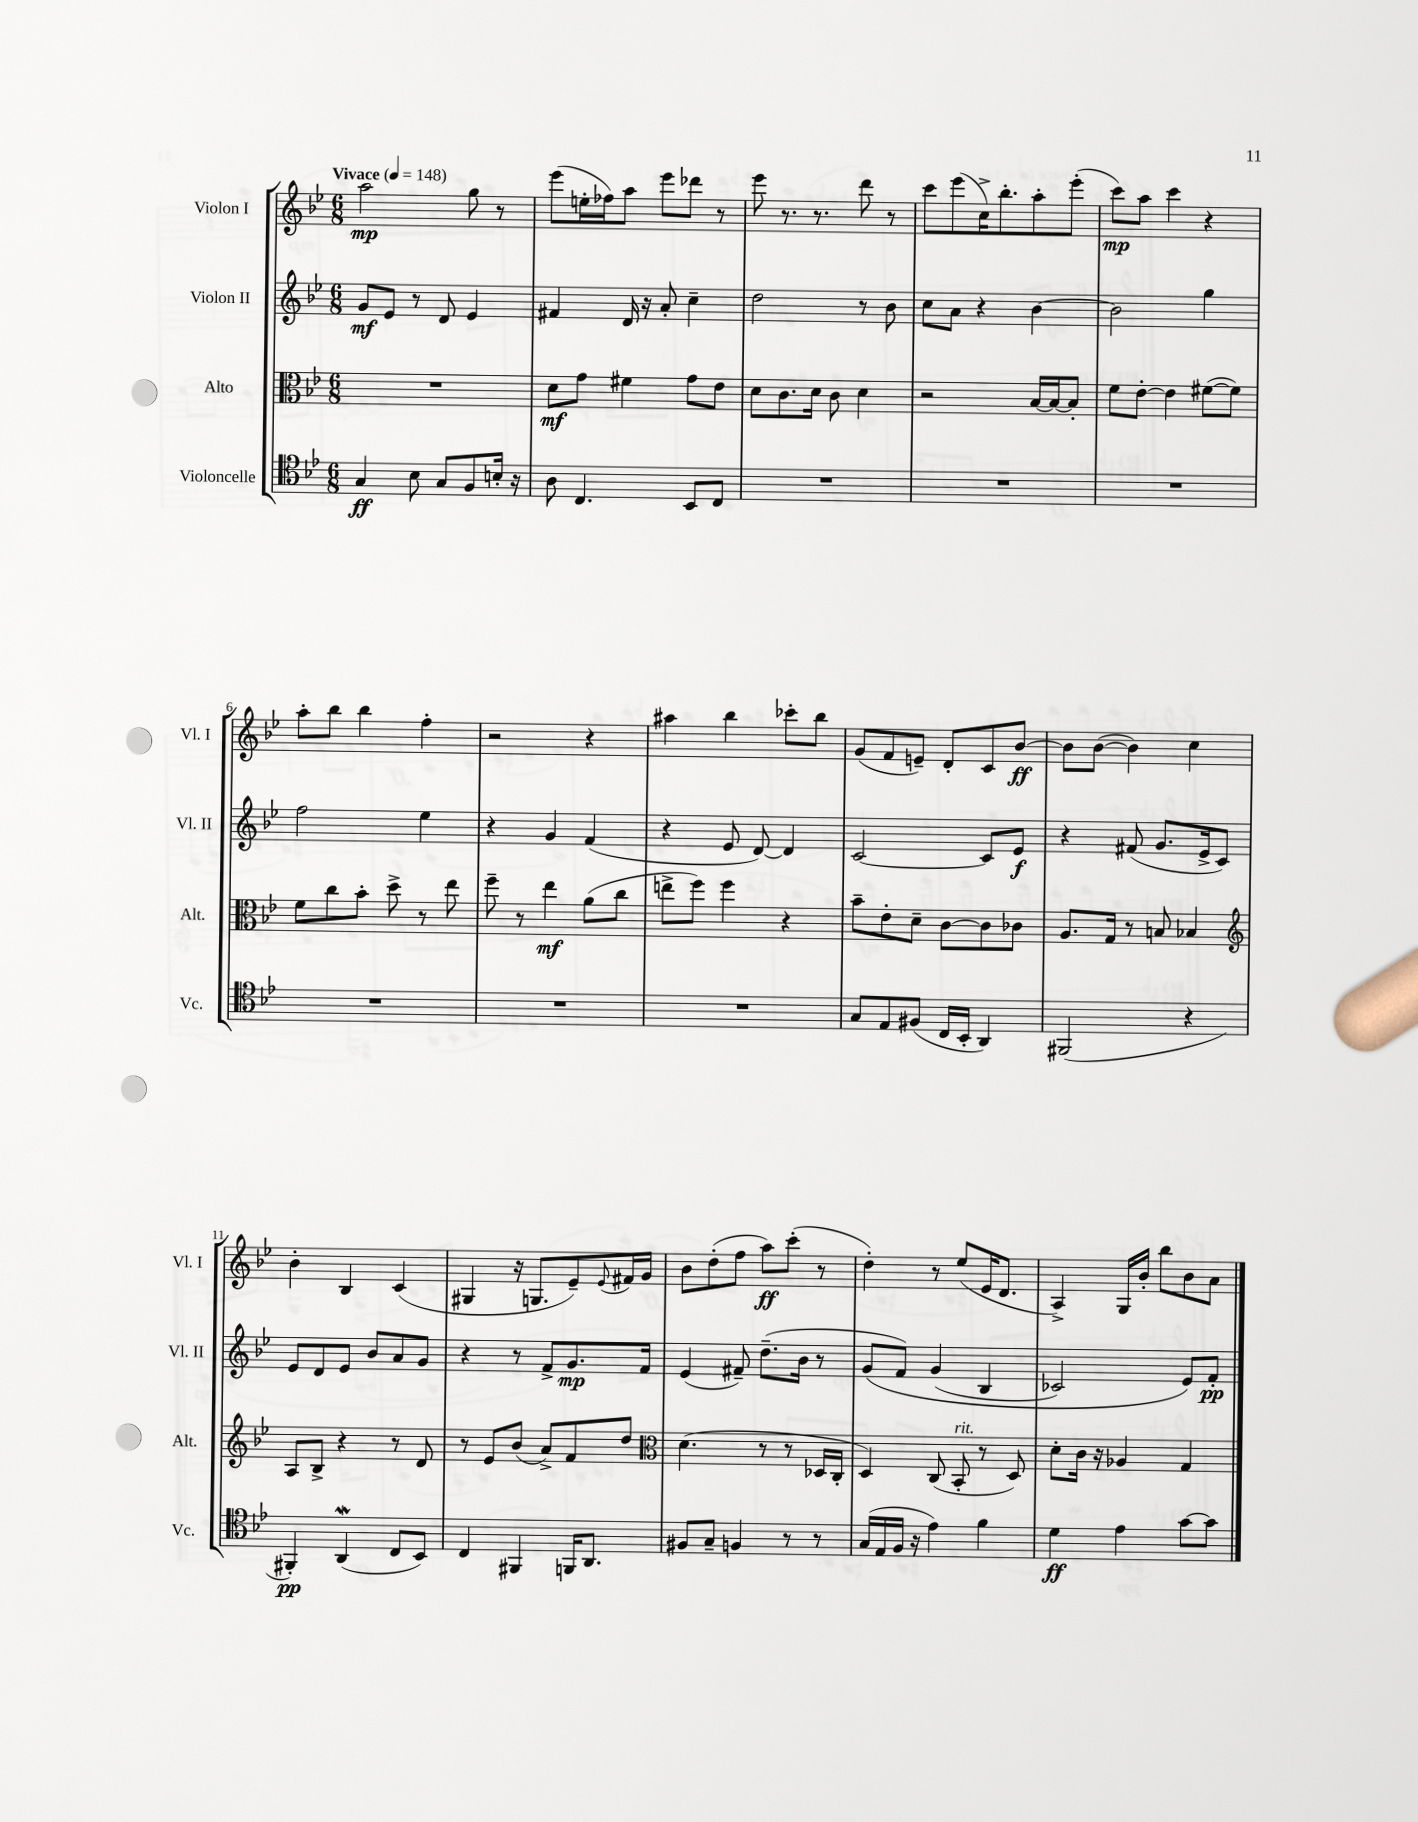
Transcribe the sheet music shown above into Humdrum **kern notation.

**kern	**kern	**kern	**kern
*staff4	*staff3	*staff2	*staff1
*clefC4	*clefC3	*clefG2	*clefG2
*k[b-e-]	*k[b-e-]	*k[b-e-]	*k[b-e-]
*M6/8	*M6/8	*M6/8	*M6/8
*MM148	*MM148	*MM148	*MM148
4G	2.r	8g	2aa
.	.	8e-	.
8B-	.	8r	.
8G	.	8d	.
8F	.	4e-	8gg
16B'	.	.	8r
16r	.	.	.
=	=	=	=
8A	8d	4f#	(8eee-
4.C	8g	.	16ee'
.	.	.	16ff-)
.	4f#	16d	8aa
.	.	16r	.
.	.	8a'	8eee-
8BB-	8g	4cc~	8ddd-
8C	8e-	.	8r
=	=	=	=
2.r	8d	2dd	8eee-
.	8.c	.	8.r
.	16d	.	8.r
.	8c	.	.
.	4d	8r	8ddd
.	.	8b-	8r
=	=	=	=
2.r	2r	8cc	8ccc
.	.	8a	(8eee-
.	.	4r	16cc^)
.	.	.	8.bb-'
.	[16B-	[4b-	8aa'
.	16B-_	.	.
.	8B-']	.	(8eee-'
=	=	=	=
2.r	8f	2b-]	8ccc)
.	[8e-'	.	8aa
.	4e-]	.	4ccc
.	([8f#	4gg	4r
.	8f#])	.	.
=	=	=	=
2.r	8f	2ff	8aa'
.	8cc	.	8bb-
.	8b-'	.	4bb-
.	8dd^	.	.
.	8r	4ee-	4ff'
.	8ee-	.	.
=	=	=	=
2.r	8ff~	4r	2r
.	8r	.	.
.	4ee-	4g	.
.	(8a	(4f	4r
.	8cc	.	.
=	=	=	=
2.r	8ee^	4r	4aa#
.	8ff)	.	.
.	4ff	8e-	4bb-
.	.	[8d)	.
.	4r	4d]	8ccc-'
.	.	.	8bb-
=	=	=	=
8G	8b-~	[2c	(8g
8E-	8e-'	.	8f
(8F#	8d~	.	8e~)
16C	[8c	.	8d'
16BB-'	.	.	.
4AA)	8c]	8c]	8c
.	8c-	8e-	[8b-
=	=	=	=
(2FF#	8.A	4r	8b-]
.	.	.	([8b-
.	16G	.	.
.	8r	(8f#	4b-])
.	8B	8.g	.
4r	4B-	.	4cc
.	.	16e-^	.
.	.	8c)	.
=	=	=	=
*	*clefG2	*	*
4FF#')	8A	8e-	4b-'
.	8B-^	8d	.
(4AA	4r	8e-	4B-
.	.	8b-	.
8C	8r	8a	(4c
8BB-)	8d	8g	.
=	=	=	=
4C	8r	4r	4G#
.	8e-	.	.
4FF#	(8b-	8r	16r
.	.	.	8.G
.	8a^)	8f^	.
16FF	8f	8.g	8e-~)
8.AA	.	.	.
.	.	.	8qqe-
.	8dd	.	16f#
.	.	16f	16g
=	=	=	=
*	*clefC3	*	*
8F#	(4.d	(4e-	8b-
8G~	.	.	(8dd'
4F	.	8f#~)	8ff
.	8r	(8.dd~	8aa)
8r	8r	.	(8ccc'
.	.	16b-	.
8r	16D-	8r	8r
.	16C'	.	.
=	=	=	=
(16G	4D)	&(8g	4dd')
16E-	.	.	.
16F	.	8f)	.
16r	.	.	.
4e-)	(8C	(4g	8r
.	8BB-'	.	(8ee-
4f	8r	4B-	16e-
.	.	.	8.d
.	8D)	.	.
=	=	=	=
4d	8d'	2c-)	4A^)
.	16c	.	.
.	16r	.	.
4e-	4A-	.	16G
.	.	.	16b-'
.	.	.	8bb-
[8g	4G	8e-&)	8b-
8g]	.	8f'	8a
==	==	==	==
*-	*-	*-	*-
